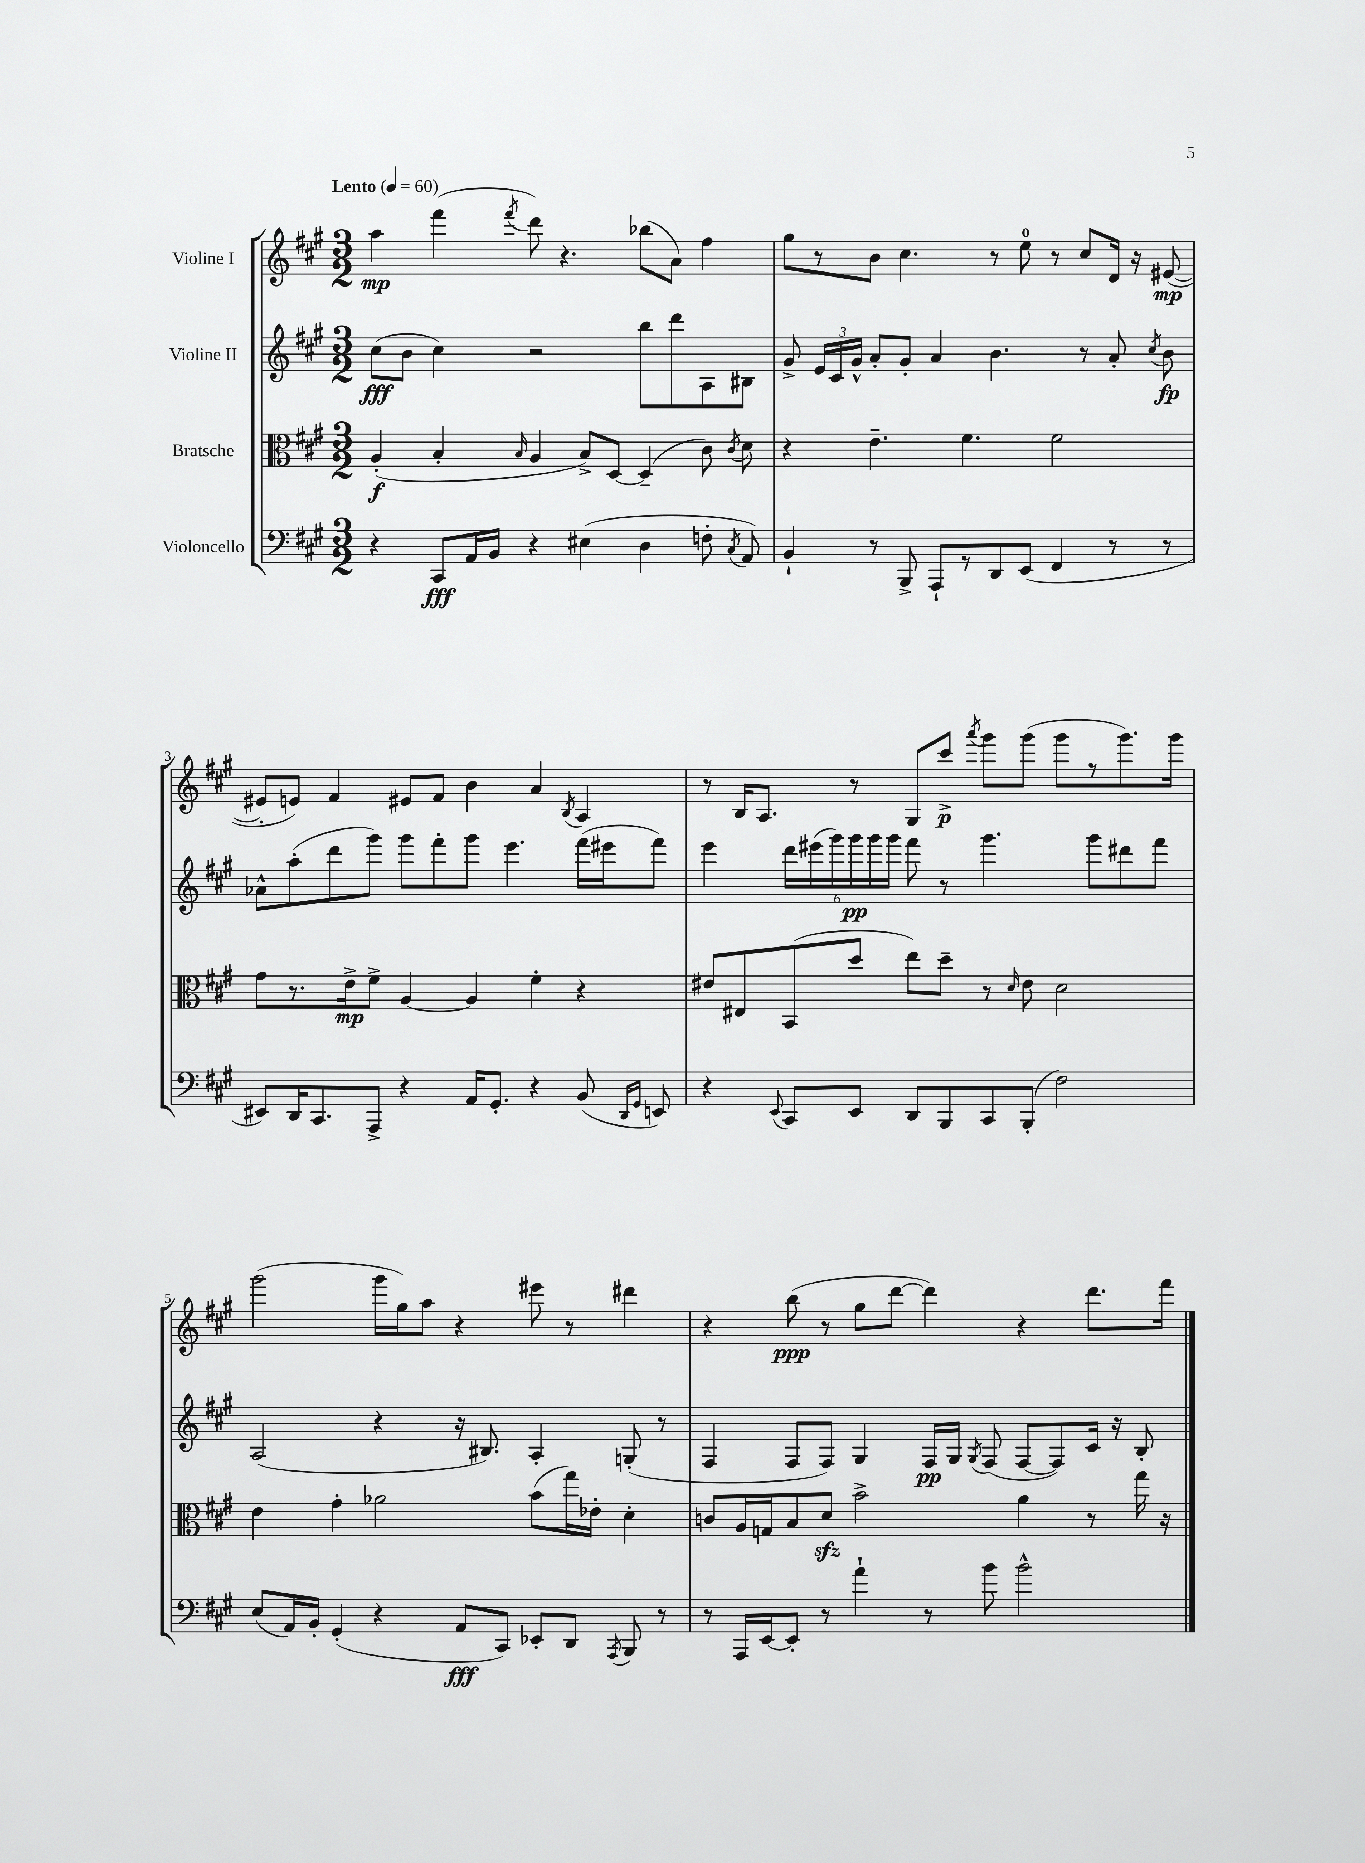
<<
\new StaffGroup <<
\new Staff = "s0" \with { instrumentName = "Violine I" } {
    \clef treble \key a \major \numericTimeSignature \time 3/2 \tempo "Lento" 4 = 60
    \autoBeamOff a''4\mp fis'''4( \acciaccatura { fis'''8 } d'''8) r4. bes''8[( a'8]) fis''4 |
    gis''8[ r8 b'8] cis''4. r8 e''8-0 r8 cis''8[ d'16] r16 eis'8~\mp( |
    eis'8[-. e'8]) fis'4 eis'8[ fis'8] b'4 a'4 \acciaccatura { b8 } a4 |
    r8 b16[ a8.] r8 gis8[ cis'''8]->\p \acciaccatura { a'''8 } gis'''8[ gis'''8]( gis'''8[ r8 gis'''8.) gis'''16] |
    gis'''2( gis'''16[ gis''16) a''8] r4 eis'''8 r8 dis'''4 |
    r4 b''8\ppp( r8 gis''8[ d'''8]~ d'''4) r4 d'''8.[ fis'''16] \bar "|." |
}
\new Staff = "s1" \with { instrumentName = "Violine II" } {
    \clef treble \key a \major \numericTimeSignature \time 3/2
    \autoBeamOff cis''8[\fff( b'8] cis''4) r2 b''8[ d'''8 a8 bis8] |
    gis'8-> \tuplet 3/2 { e'16[ cis'16 gis'16]-^ } a'8[-. gis'8]-. a'4 b'4. r8 a'8-. \acciaccatura { cis''8 } b'8\fp |
    aes'8[-^ a''8-.( d'''8 gis'''8]) gis'''8[ fis'''8-. gis'''8] e'''4. fis'''16[( eis'''16 fis'''8]) |
    e'''4 \tuplet 6/4 { d'''16[ eis'''16( gis'''16) gis'''16\pp gis'''16 gis'''16] } fis'''8 r8 gis'''4. gis'''8[ dis'''8 fis'''8] |
    a2( r4 r16 bis8.) a4-. g8-.( r8 |
    fis4 fis8[ fis8]) gis4 fis16[\pp gis16] \acciaccatura { gis8 } fis8( fis8[~ fis8) cis'16] r16 b8-. \bar "|." |
}
\new Staff = "s2" \with { instrumentName = "Bratsche" } {
    \clef alto \key a \major \numericTimeSignature \time 3/2
    \autoBeamOff a4-.\f( b4-. \grace { b16 } a4 b8[->) d8]~ d4--( cis'8) \acciaccatura { cis'8 } d'8 |
    r4 e'4.-- fis'4. fis'2 |
    gis'8[ r8. e'16->\mp fis'8]-> a4~ a4 fis'4-. r4 |
    eis'8[ eis8 b,8( d''8] e''8[) d''8]-- r8 \grace { d'16 } eis'8 d'2 |
    e'4 gis'4-. aes'2 b'8[( gis''16) ees'16]-. d'4-. |
    c'8[ a16 g16 b8 d'8]\sfz b'2-> a'4 r8 gis''16 r16 \bar "|." |
}
\new Staff = "s3" \with { instrumentName = "Violoncello" } {
    \clef bass \key a \major \numericTimeSignature \time 3/2
    \autoBeamOff r4 cis,8[\fff a,16 b,16] r4 eis4( d4 f8-. \acciaccatura { cis8 } a,8) |
    b,4-! r8 b,,8-> a,,8[-! r8 d,8 e,8]( fis,4 r8 r8 |
    eis,8[) d,16 cis,8. a,,8]-> r4 a,16[ gis,8.]-. r4 b,8( \grace { d,16[ gis,16] } e,8) |
    r4 \appoggiatura { e,8 } cis,8[ e,8] d,8[ b,,8 cis,8 b,,8]-.( fis2) |
    e8[( a,16) b,16]-. gis,4-.( r4 a,8[\fff cis,8]) ees,8[-. d,8] \acciaccatura { a,,8 } b,,8 r8 |
    r8 a,,16[ e,16~ e,8]-. r8 a'4-! r8 b'8 b'2-^ \bar "|." |
}
>>
>>
